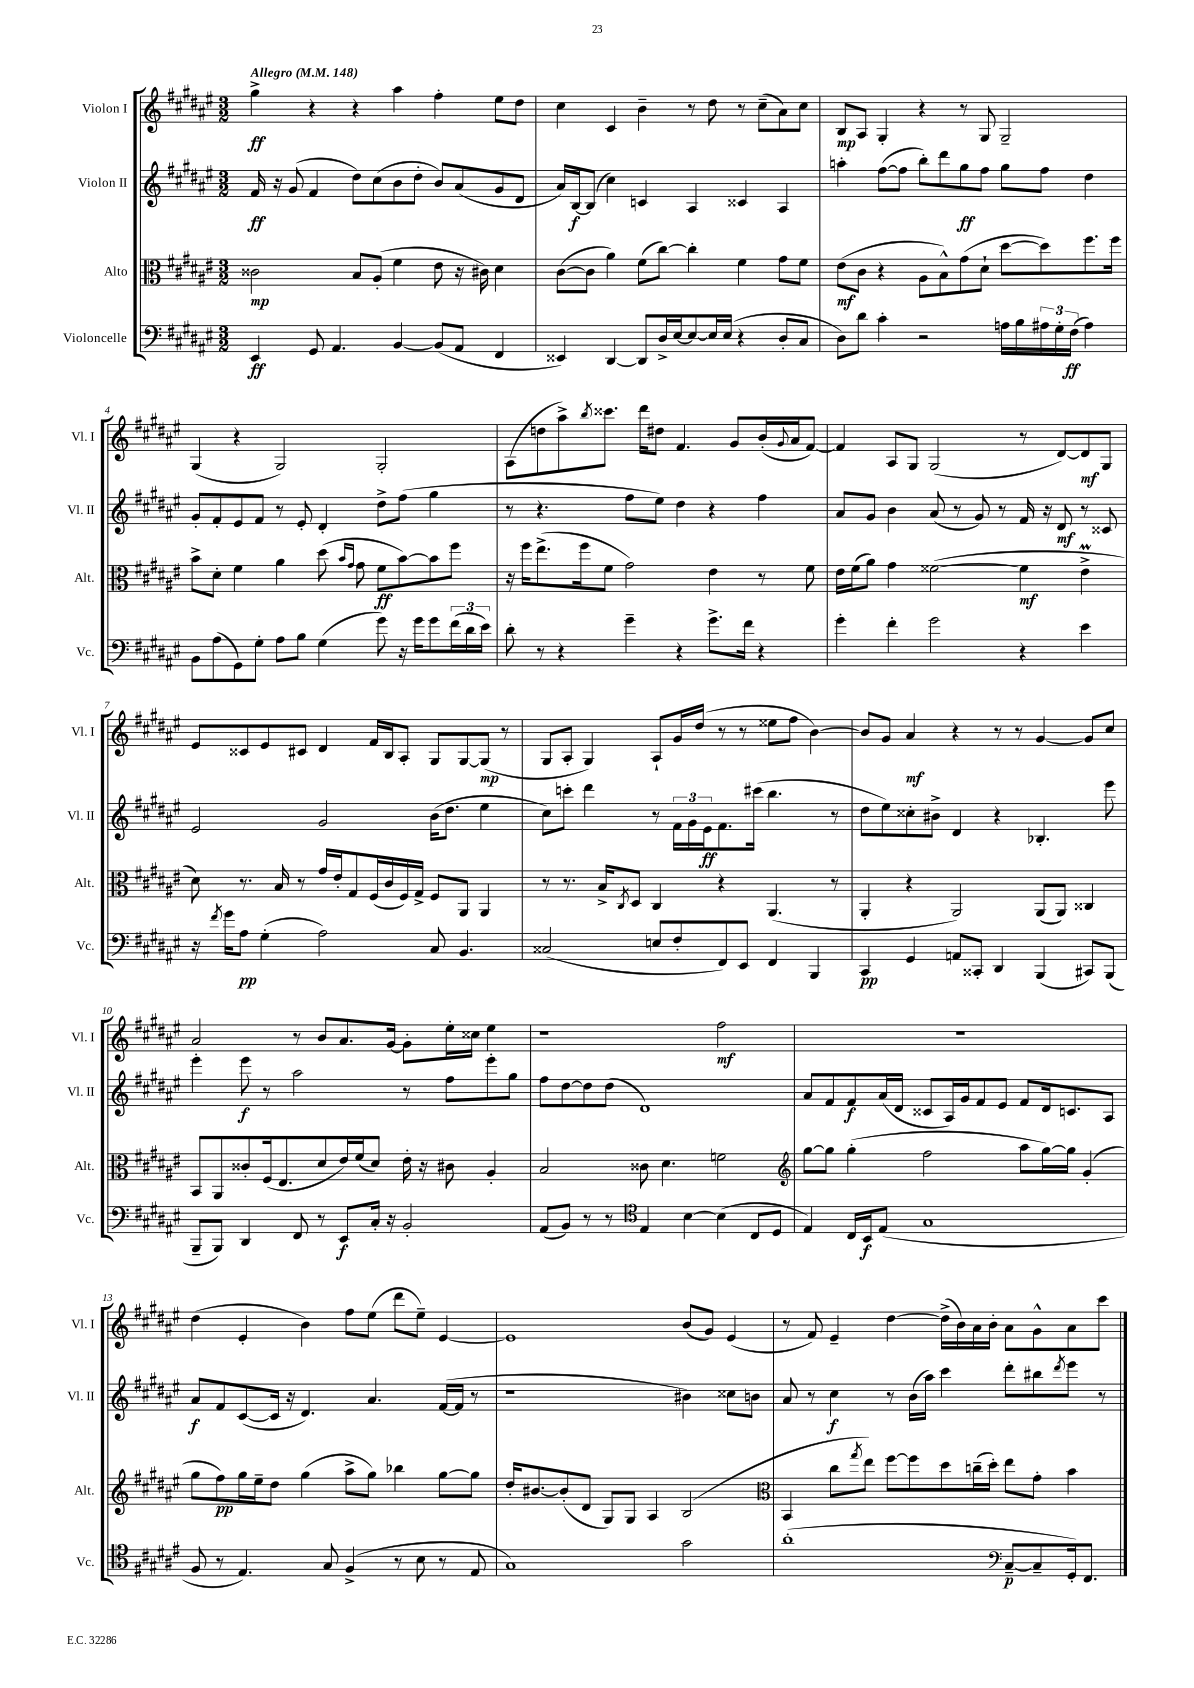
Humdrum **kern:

**kern	**dynam	**kern	**dynam	**kern	**dynam	**kern	**dynam
*part4	*part4	*part3	*part3	*part2	*part2	*part1	*part1
*staff4	*staff4	*staff3	*staff3	*staff2	*staff2	*staff1	*staff1
*I"Violoncelle	*	*I"Alto	*	*I"Violon II	*	*I"Violon I	*
*I'Vc.	*	*I'Alt.	*	*I'Vl. II	*	*I'Vl. I	*
*clefF4	*	*clefC3	*	*clefG2	*	*clefG2	*
*k[f#c#g#d#a#e#]	*	*k[f#c#g#d#a#e#]	*	*k[f#c#g#d#a#e#]	*	*k[f#c#g#d#a#e#]	*
*M3/2	*	*M3/2	*	*M3/2	*	*M3/2	*
*MM148	*	*MM148	*	*MM148	*	*MM148	*
=1	=1	=1	=1	=1	=1	=1	=1
!	!	!	!	!	!	!LO:TX:a:B:t=Allegro	!
4EE#/	ff	2c##X\	mp	16f#/	ff	4gg#^\	ff
.	.	.	.	16r	.	.	.
.	.	.	.	(8g#/	.	.	.
8GG#/	.	.	.	4f#/	.	4r	.
4.AA#/	.	.	.	.	.	.	.
.	.	8B/L	.	8dd#\L)	.	4r	.
.	.	(8A#'/J	.	(8cc#\	.	.	.
[4BB/	.	4f#\	.	8b\	.	4aa#\	.
.	.	.	.	8dd#'\J	.	.	.
(8BB/L]	.	8e#\	.	8b/L)	.	4ff#'\	.
8AA#/J	.	16r	.	(8a#/	.	.	.
.	.	16c#X\)	.	.	.	.	.
4FF#/	.	4d#\	.	8g#/	.	8ee#\L	.
.	.	.	.	8d#/J	.	8dd#\J	.
=2	=2	=2	=2	=2	=2	=2	=2
4EE##X/)	.	([8c#\L	.	16a#/LL)	.	4cc#\	.
.	.	.	.	[16B/J	f	.	.
.	.	8c#\J]	.	(8B/J]	.	.	.
[4DD#/	.	4a#\)	.	4cc#\)	.	4c#/	.
8DD#/L]	.	(8f#\L	.	4cn/	.	4b~\	.
16D#^/L	.	[8cc#\J)	.	.	.	.	.
[16E#/J	.	.	.	.	.	.	.
8E#/_	.	4cc#'\]	.	4A#/	.	8r	.
16E#/L]	.	.	.	.	.	8dd#\	.
(16E#/JJ	.	.	.	.	.	.	.
4r	.	4f#\	.	4c##X/	.	8r	.
.	.	.	.	.	.	(8cc#~\L	.
8D#'/L	.	8g#\L	.	4A#/	.	8a#\)	.
8C#/J	.	8f#\J	.	.	.	8cc#\J	.
=3	=3	=3	=3	=3	=3	=3	=3
8D#\L)	.	(8e#\L	mf	4aan'\	.	8B/L	mp
8d#\J	.	8c#\J	.	.	.	8A#/J	.
4c#'\	.	4r	.	([8ff#\L	.	4G#'/	.
.	.	.	.	8ff#\J]	.	.	.
2r	.	8A#\L	.	8bb'\L)	.	4r	.
.	.	8B^^\)	.	8ddd#\	.	.	.
.	.	(8g#\	.	8gg#\	ff	8r	.
.	.	8d#`\J	.	8ff#\J	.	8G#/	.
16An\LL	.	[8dd#\L	.	8gg#\L	.	2G#~/	.
16B\	.	.	.	.	.	.	.
24A#X\	.	8dd#\])	.	8ff#\J	.	.	.
24G#'\	.	.	.	.	.	.	.
(24F#\JJ	ff	.	.	.	.	.	.
4A#\)	.	8.ff#\	.	4dd#\	.	.	.
.	.	16ff#\Jk	.	.	.	.	.
!!LO:LB:g=z
=4	=4	=4	=4	=4	=4	=4	=4
8BB\L	.	8b^\L	.	8g#'/L	.	(4G#/	.
(8A#\	.	8d#'\J	.	8f#'/	.	.	.
8GG#\)	.	4f#\	.	8e#/	.	4r	.
8G#'\J	.	.	.	8f#/J	.	.	.
8A#\L	.	4a#\	.	8r	.	2G#/)	.
8B\J	.	.	.	8e#'/	.	.	.
(4G#\	.	(8dd#\	.	4d#'/	.	.	.
.	.	16qqb/LL	.	.	.	.	.
.	.	16qqg#/JJ	.	.	.	.	.
.	.	8g#\	.	.	.	.	.
8g#\)	.	8f#\L	ff	8dd#^\L	.	2G#'/	.
16r	.	[8b\)	.	(8ff#\J	.	.	.
16g#\KL	.	.	.	.	.	.	.
8g#\	.	8b\]	.	4gg#\	.	.	.
(24f#\L	.	8ff#\J	.	.	.	.	.
24d#\	.	.	.	.	.	.	.
24e#\JJ)	.	.	.	.	.	.	.
=5	=5	=5	=5	=5	=5	=5	=5
8d#'\	.	16r	.	8r	.	(8A#\L	.
.	.	16ff#\KL	.	.	.	.	.
8r	.	(8.ee#^\	.	4.r	.	8ddn\	.
4r	.	.	.	.	.	8aa#^\)	.
.	.	16ff#\k	.	.	.	.	.
.	.	.	.	.	.	8qbb/	.
.	.	8f#\J	.	.	.	8.ccc##X\J	.
4g#~\	.	2g#\)	.	8ff#\L	.	.	.
.	.	.	.	.	.	16ddd#\KL	.
.	.	.	.	8ee#\J)	.	8dd#X\J	.
4r	.	.	.	4dd#\	.	4.f#/	.
8.g#^\L	.	4e#\	.	4r	.	.	.
.	.	.	.	.	.	8g#/L	.
16f#\Jk	.	.	.	.	.	.	.
4r	.	8r	.	4ff#\	.	(16b'/L	.
.	.	.	.	.	.	8qqg#/	.
.	.	.	.	.	.	16a#/J	.
.	.	8f#\	.	.	.	[8f#/J)	.
=6	=6	=6	=6	=6	=6	=6	=6
4g#'\	.	16e#\LL	.	8a#/L	.	4f#/]	.
.	.	(16f#\J	.	.	.	.	.
.	.	8a#\J)	.	8g#/J	.	.	.
4f#'\	.	4g#\	.	4b\	.	8A#/L	.
.	.	.	.	.	.	8G#/J	.
2g#\	.	([2f##X\	.	(8a#/	.	(2G#/	.
.	.	.	.	8r	.	.	.
.	.	.	.	8g#/)	.	.	.
.	.	.	.	8r	.	.	.
4r	.	4f##\]	mf	16f#/	.	8r	.
.	.	.	.	16r	.	.	.
.	.	.	.	8d#/	mf	[8d#/L)	.
4e#\	.	4e#m^\	.	8r	.	8d#/]	mf
.	.	.	.	8c##X/	.	8G#/J	.
!!LO:LB:g=z
=7	=7	=7	=7	=7	=7	=7	=7
16r	.	8d#\)	.	2e#/	.	8e#/L	.
8qf#/	.	.	.	.	.	.	.
16g#\KL	.	.	.	.	.	.	.
8A#\J	pp	8.r	.	.	.	8c##X/	.
(4G#'\	.	.	.	.	.	8e#/	.
.	.	16B/	.	.	.	.	.
.	.	8r	.	.	.	8c#X/J	.
2A#\)	.	16g#/LL	.	2g#/	.	4d#/	.
.	.	16e#'/J	.	.	.	.	.
.	.	8G#/	.	.	.	.	.
.	.	(16F#/L	.	.	.	16f#/LL	.
.	.	16c#/	.	.	.	16B/J	.
.	.	16F#/)	.	.	.	8A#'/J	.
.	.	16G#^/JJ	.	.	.	.	.
8C#/	.	8F#/L	.	(16b\KL	.	8G#/L	.
.	.	.	.	8.dd#\J	.	.	.
4.BB/	.	8AA#/J	.	.	.	[8G#/	.
.	.	4AA#/	.	4ee#\	.	(8G#/J]	mp
.	.	.	.	.	.	8r	.
=8	=8	=8	=8	=8	=8	=8	=8
(2C##X/	.	8r	.	8cc#\L)	.	8G#/L	.
.	.	8.r	.	8cccn'\J	.	8A#'/J	.
.	.	.	.	4ddd#\	.	4G#/)	.
.	.	16B^/KL	.	.	.	.	.
.	.	8qC#/	.	.	.	.	.
.	.	8D#/J	.	.	.	.	.
8En/L	.	4C#/	.	8r	.	8A#`/L	.
8F#'/	.	.	.	24f#\LL	.	16g#/L	.
.	.	.	.	24g#\	.	.	.
.	.	.	.	.	.	(16dd#/JJ	.
.	.	.	.	24e#\J	ff	.	.
8FF#/)	.	4r	.	8.f#\	.	8r	.
8EE#/J	.	.	.	.	.	8r	.
.	.	.	.	(16ccc#X\Jk	.	.	.
4FF#/	.	(4.AA#/	.	4.bb\	.	8ee##X\L	.
.	.	.	.	.	.	8ff#\J	.
4BBB/	.	.	.	.	.	[4b\)	.
.	.	8r	.	8r	.	.	.
=9	=9	=9	=9	=9	=9	=9	=9
4CC#/	pp	4AA#'/	.	8dd#\L	.	8b/L]	.
.	.	.	.	8ee#\)	.	8g#/J	.
4GG#/	.	4r	.	8cc##X'\	.	4a#/	mf
.	.	.	.	8b#X^\J	.	.	.
8AAn/L	.	2AA#/)	.	4d#/	.	4r	.
8CC##X'/J	.	.	.	.	.	.	.
4DD#/	.	.	.	4r	.	8r	.
.	.	.	.	.	.	8r	.
(4BBB/	.	(8AA#/L	.	4.B-X'/	.	[4g#/	.
.	.	8AA#/J)	.	.	.	.	.
8CC#X/L)	.	4C##X/	.	.	.	8g#/L]	.
(8BBB/J	.	.	.	8eee#\	.	8cc#/J	.
!!LO:LB:g=z
=10	=10	=10	=10	=10	=10	=10	=10
8BBB~/L	.	8BB/L	.	4eee#'\	.	2a#/	.
8BBB/J)	.	8AA#/	.	.	.	.	.
4DD#/	.	8c##X'/	.	8eee#\	f	.	.
.	.	(16F#/k	.	8r	.	.	.
.	.	8.E#/	.	.	.	.	.
8FF#/	.	.	.	2aa#\	.	8r	.
8r	.	8d#/	.	.	.	8b/L	.
8EE#/L	f	16e#/L)	.	.	.	8.a#/	.
.	.	(16f#/J	.	.	.	.	.
16C#'/Jk	.	8d#/J)	.	.	.	.	.
16r	.	.	.	.	.	[16g#/Jk	.
2BB'/	.	16e#'\	.	8r	.	8g#'\L]	.
.	.	16r	.	.	.	.	.
.	.	8c#X\	.	8ff#\L	.	16ee#'\L	.
.	.	.	.	.	.	16cc##X\JJ	.
.	.	4A#'/	.	8eee#'\	.	4ee#\	.
.	.	.	.	8gg#\J	.	.	.
=11	=11	=11	=11	=11	=11	=11	=11
(8AA#/L	.	2B/	.	8ff#\L	.	1r	.
8BB/J)	.	.	.	[8dd#\	.	.	.
8r	.	.	.	8dd#\]	.	.	.
8r	.	.	.	(8dd#\J	.	.	.
*clefC4	*	*	*	*	*	*	*
4E#/	.	8c##X\	.	1d#)	.	.	.
.	.	4.d#\	.	.	.	.	.
[4B\	.	.	.	.	.	.	.
(4B\]	.	2fn\	.	.	.	2ff#\	mf
8C#/L	.	.	.	.	.	.	.
8D#/J	.	.	.	.	.	.	.
=12	=12	=12	=12	=12	=12	=12	=12
*	*	*clefG2	*	*	*	*	*
4E#/)	.	[8gg#\L	.	8a#/L	.	1.r	.
.	.	8gg#\J]	.	8f#/	.	.	.
16C#/LL	.	(4gg#'\	.	8f#/	f	.	.
16BB/J	f	.	.	.	.	.	.
(8E#/J	.	.	.	(16a#/L	.	.	.
.	.	.	.	16d#/JJ	.	.	.
1G#	.	2ff#\	.	8c##X/L	.	.	.
.	.	.	.	16A#/L)	.	.	.
.	.	.	.	16g#/J	.	.	.
.	.	.	.	8f#/	.	.	.
.	.	.	.	8e#/J	.	.	.
.	.	8aa#\L	.	8f#/L	.	.	.
.	.	[16gg#\L)	.	16d#/k	.	.	.
.	.	16gg#\JJ]	.	8.cn/	.	.	.
.	.	(4g#'/	.	.	.	.	.
.	.	.	.	8A#/J	.	.	.
!!LO:LB:g=z
=13	=13	=13	=13	=13	=13	=13	=13
8F#/	.	8gg#\L	.	8a#/L	f	(4dd#\	.
8r	.	8ff#\)	pp	8f#/	.	.	.
4.E#/)	.	16gg#\L	.	([8c#/	.	4e#'/	.
.	.	16ee#~\J	.	.	.	.	.
.	.	8dd#\J	.	16c#/Jk]	.	.	.
.	.	.	.	16r	.	.	.
.	.	(4gg#\	.	4.d#/)	.	4b\)	.
8G#/	.	.	.	.	.	.	.
(4F#^/	.	8aa#^\L	.	.	.	8ff#\L	.
.	.	8gg#\J)	.	4.a#/	.	(8ee#\J	.
8r	.	4bb-X\	.	.	.	8ddd#\L	.
8B\	.	.	.	.	.	8ee#~\J)	.
8r	.	[8gg#\L	.	([16f#/LL	.	[4e#/	.
.	.	.	.	16f#/JJ]	.	.	.
8E#/	.	8gg#\J]	.	8r	.	.	.
=14	=14	=14	=14	=14	=14	=14	=14
1G#)	.	16dd#'/KL	.	1r	.	1e#]	.
.	.	[8.b#X/	.	.	.	.	.
.	.	(8b#'/]	.	.	.	.	.
.	.	8d#/J	.	.	.	.	.
.	.	8G#/L)	.	.	.	.	.
.	.	8G#/J	.	.	.	.	.
.	.	4A#/	.	.	.	.	.
2g#\	.	(2B/	.	4b#X\)	.	(8b/L	.
.	.	.	.	.	.	8g#/J)	.
.	.	.	.	8cc##X\L	.	(4e#/	.
.	.	.	.	8bn\J	.	.	.
=15	=15	=15	=15	=15	=15	=15	=15
*	*	*clefC3	*	*	*	*	*
(1a#'	.	4BB/	.	8a#/	.	8r	.
.	.	.	.	8r	.	8f#/)	.
.	.	8cc#\L	.	4cc#\	f	4e#~/	.
.	.	8qgg#/	.	.	.	.	.
.	.	8ee#\J)	.	.	.	.	.
.	.	[8ff#\L	.	8r	.	[4dd#\	.
.	.	8ff#\]	.	(16b\LL	.	.	.
.	.	.	.	16aa#\JJ)	.	.	.
.	.	8dd#\	.	4ccc#\	.	(16dd#^\LL]	.
.	.	.	.	.	.	16b\)	.
.	.	(16ccn~\L	.	.	.	16a#\	.
.	.	16dd#'\JJ)	.	.	.	16b'\JJ	.
*clefF4	*	*	*	*	*	*	*
[8C#~/L	p	8ee#\L	.	8ddd#'\L	.	8a#\L	.
8C#~/]	.	8g#'\J	.	8bb#X\	.	8g#^^\	.
.	.	.	.	8qddd#/	.	.	.
16GG#'/k)	.	4b\	.	8eee#\J	.	8a#\	.
8.FF#/J	.	.	.	.	.	.	.
.	.	.	.	8r	.	8ccc#\J	.
==	==	==	==	==	==	==	==
*-	*-	*-	*-	*-	*-	*-	*-
